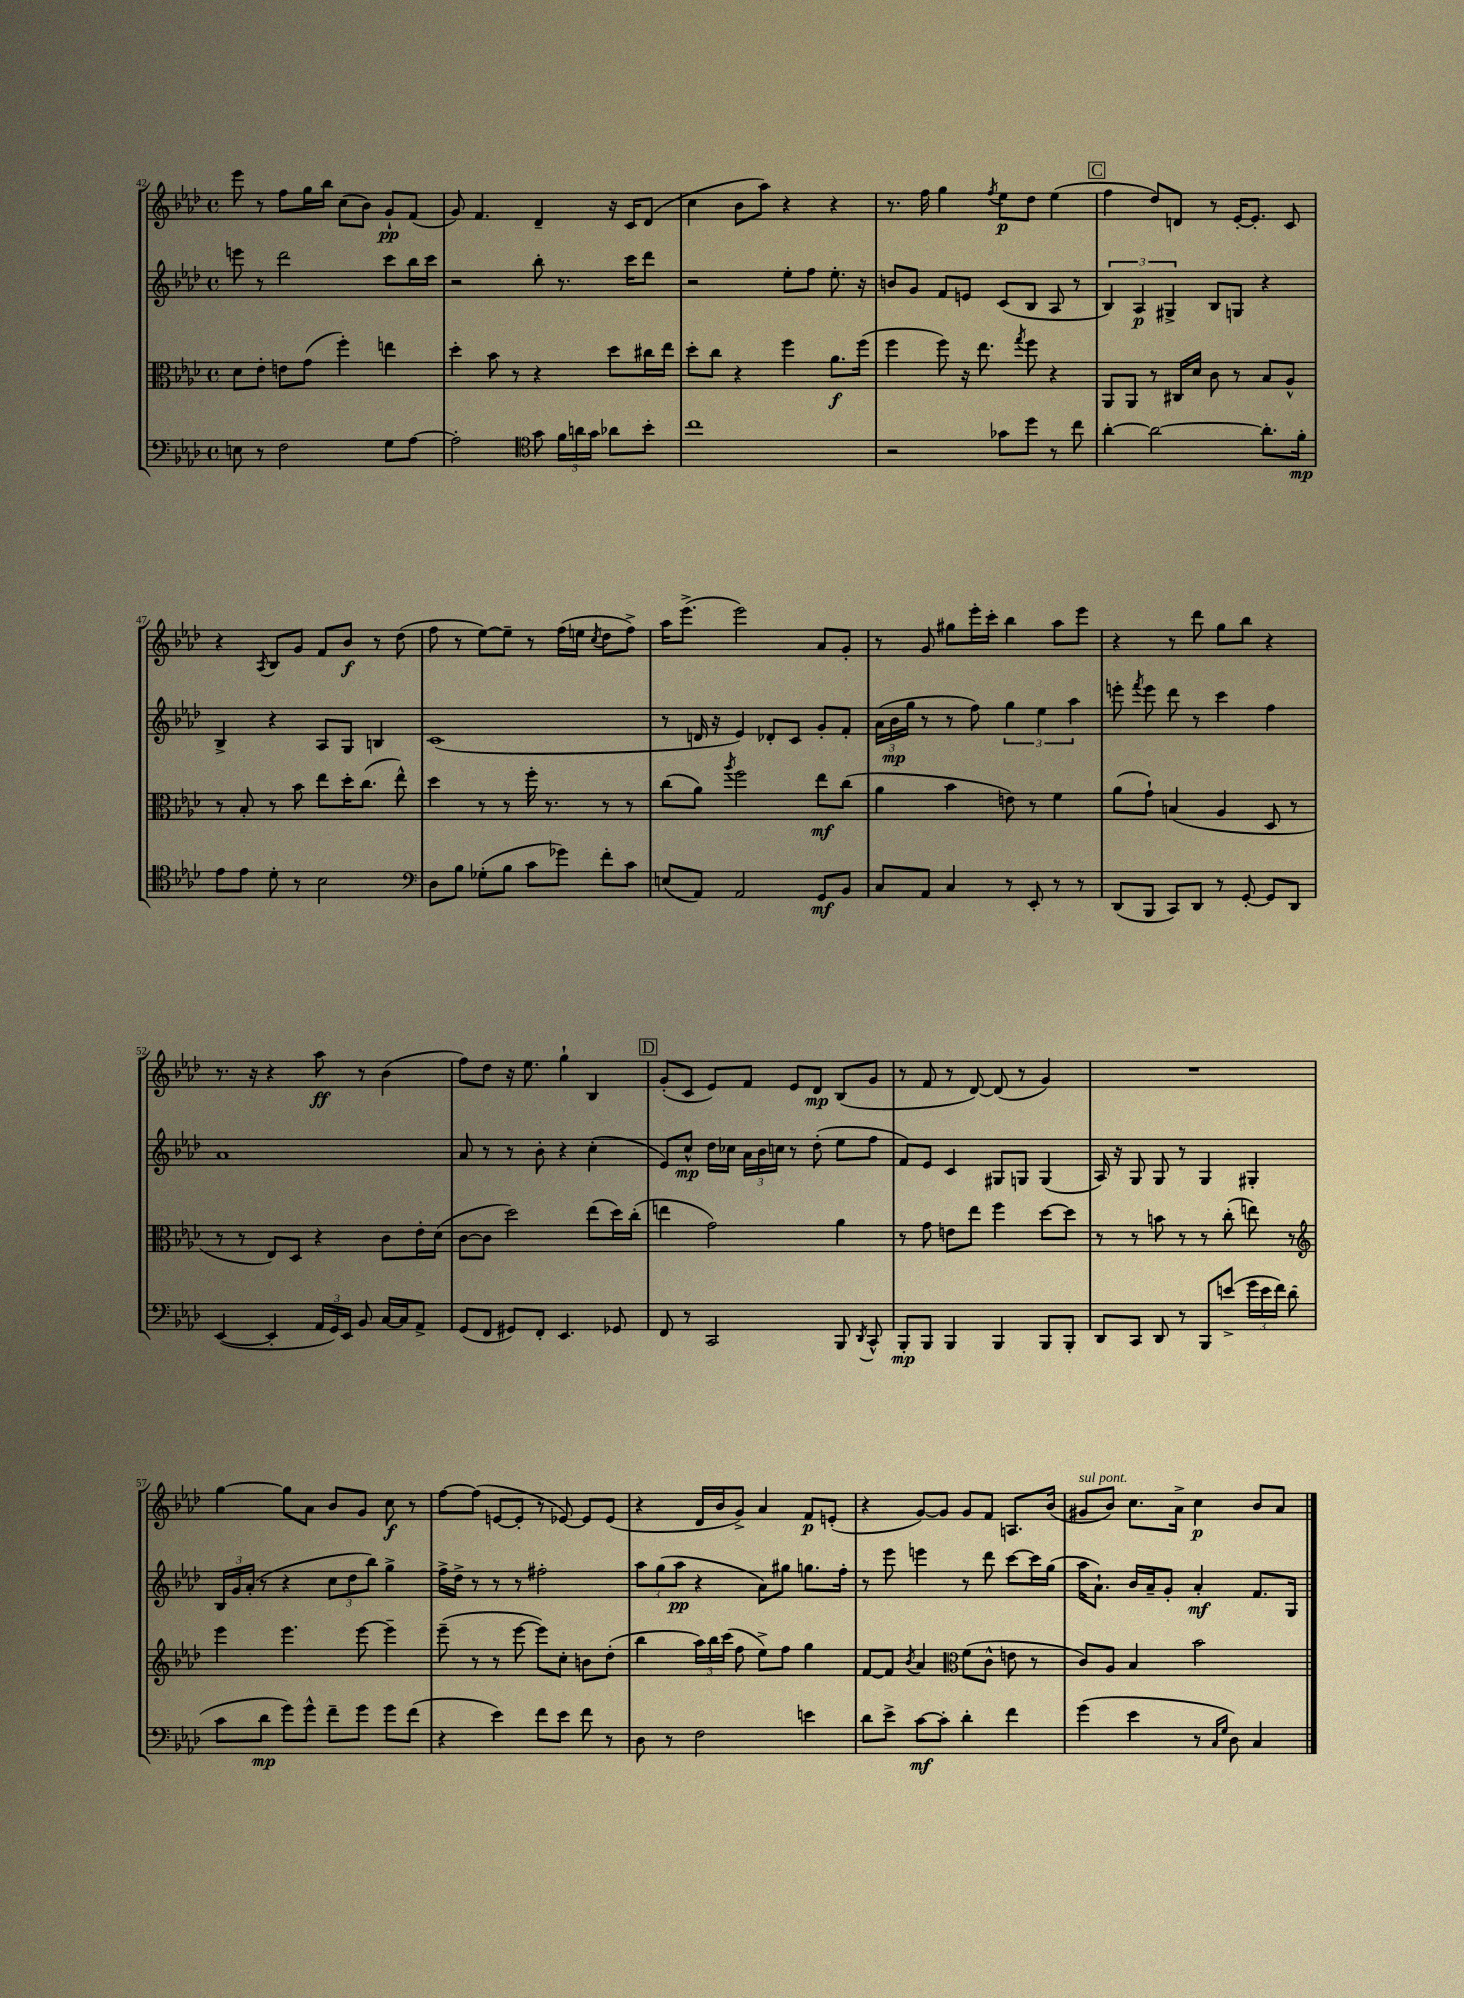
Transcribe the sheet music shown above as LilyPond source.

<<
\new StaffGroup <<
\new Staff = "s0" {
    \clef treble \key aes \major \defaultTimeSignature \time 4/4
    \autoBeamOff ees'''8 r8 f''8[ g''16 bes''16] c''8[( bes'8]) g'8[-!\pp f'8]( |
    g'8) f'4. des'4-- r16 c'16[ des'8]( |
    c''4 bes'8[ aes''8]) r4 r4 |
    r8. f''16 g''4 \acciaccatura { f''8 } ees''8[\p des''8] ees''4( |
    \mark \markup { \box "C" } f''4 des''8[) d'8] r8 ees'16[~-. ees'8.]-. c'8 |
    r4 \acciaccatura { aes8 } bes8[ g'8] f'8[ bes'8]\f r8 des''8( |
    f''8 r8 ees''8[~) ees''8]-- r8 f''16[( e''16] \acciaccatura { c''8 } des''8[ f''8]->) |
    aes''16[ ees'''8.]->( ees'''2) aes'8[ g'8]-. |
    r8 g'8 gis''8[ ees'''16-. c'''16]-. bes''4 aes''8[ ees'''8] |
    r4 r8 des'''8 g''8[ bes''8] r4 |
    r8. r16 r4 aes''8\ff r8 bes'4( |
    f''8[) des''8] r16 ees''8. g''4-! bes4 |
    \mark \markup { \box "D" } g'8[-.( c'8] ees'8[) f'8] ees'8[ des'8]\mp bes8[( g'8] |
    r8 f'8 r8 des'8~) des'8( r8 g'4) |
    R1 |
    g''4~ g''8[ aes'8] bes'8[ g'8] c''8\f r8 |
    f''8[~ f''8]( e'8[~ e'8]-. r8 ees'8~) ees'8[ ees'8]( |
    r4 des'16[ bes'16 g'8]->) aes'4 f'8[\p e'8]-.( |
    r4 g'8[~) g'8] g'8[ f'8] a8.[ bes'16]( |
    gis'8[^\markup { \italic "sul pont." } bes'8]) c''8.[ aes'16]-> c''4\p bes'8[ aes'8] \bar "|." |
}
\new Staff = "s1" {
    \clef treble \key aes \major \defaultTimeSignature \time 4/4
    \autoBeamOff e'''8 r8 des'''2 c'''8[ bes''16 c'''16] |
    r2 bes''8-. r8. c'''16[ des'''8] |
    r2 ees''8[-. f''8] ees''8.-. r16 |
    b'8[ g'8] f'8[ e'8] c'8[( bes8] aes8 r8 |
    \mark \markup { \box "C" } \tuplet 3/2 { bes4) aes4\p gis4-> } bes8[ g8] r4 |
    bes4-> r4 aes8[ g8] b4 |
    c'1( |
    r8 d'16 r16 ees'4) des'8[-. c'8] g'8[-. f'8]-. |
    \tuplet 3/2 { aes'16[( bes'16\mp g''16] } r8 r8 f''8) \tuplet 3/2 { g''4 ees''4 aes''4 } |
    e'''8-. \acciaccatura { f'''8 } e'''8 des'''8 r8 c'''4 f''4 |
    aes'1 |
    aes'8 r8 r8 bes'8-. r4 c''4-.( |
    \mark \markup { \box "D" } ees'8[) c''8]-^\mp des''16[ ces''16] \tuplet 3/2 { aes'16[ bes'16 c''16] } r8 des''8-.( ees''8[ f''8] |
    f'8[) ees'8] c'4 gis8[ g8] g4( |
    aes16) r16 g8 g8 r8 g4 gis4-. |
    \tuplet 3/2 { bes16[ g'16 aes'16]-.( } r8 r4 \tuplet 3/2 { c''8[ des''8 bes''8]) } g''4-> |
    f''16[-> des''16]-> r8 r8 r8 fis''2-. |
    \tuplet 3/2 { aes''8[ g''8( aes''8]\pp } r4 aes'8[) gis''8] g''8.[ f''16]-. |
    r8 ees'''8 e'''4 r8 des'''8 c'''8[~ c'''16 g''16]( |
    aes''16[ aes'8.]-!) bes'16[ aes'16-- g'8]-. aes'4-.\mf f'8.[ g16] \bar "|." |
}
\new Staff = "s2" {
    \clef alto \key aes \major \defaultTimeSignature \time 4/4
    \autoBeamOff des'8[ ees'8]-. e'8[ g'8]( f''4-.) e''4 |
    des''4-. bes'8 r8 r4 des''8[ cis''16 ees''16] |
    des''8[-. c''8] r4 f''4 aes'8.[\f f''16]( |
    f''4 f''8) r16 ees''8. \acciaccatura { g''8 } f''8 r4 |
    \mark \markup { \box "C" } aes,8[ aes,8] r8 cis16[ des'16] c'8 r8 bes8[ aes8]-^ |
    r8 bes8-. r8 bes'8 ees''8[ des''16-. c''8.]( ees''8-^) |
    des''4 r8 r8 f''16-. r8. r8 r8 |
    c''8[( aes'8]) \acciaccatura { aes''8 } f''2 ees''8[\mf c''8]( |
    aes'4 bes'4 e'8) r8 f'4 |
    aes'8[( g'8]-!) b4( aes4 des8 r8 |
    r8 r8 ees8[) des8] r4 c'8[ ees'16-. des'16]( |
    c'8[~ c'8] des''2) ees''8[( des''16) c''16]-.( |
    \mark \markup { \box "D" } e''4 g'2) aes'4 |
    r8 g'8 e'8[ ees''8] f''4 des''8[~ des''8] |
    r8 r8 b'8 r8 r8 c''8-.( e''8) r8 |
    \clef treble ees'''4 ees'''4. ees'''8~ ees'''4-- |
    ees'''8--( r8 r8 ees'''8~ ees'''8[) c''8]-. b'8[ des''8]-.( |
    bes''4 \tuplet 3/2 { aes''16[) bes''16 c'''16]( } f''8 ees''8[->) f''8] g''4 |
    f'8[~ f'8] \acciaccatura { bes'8 } aes'4 \clef alto f'8[( c'8]-^ e'8 r8 |
    c'8[) aes8] bes4 bes'2 \bar "|." |
}
\new Staff = "s3" {
    \clef bass \key aes \major \defaultTimeSignature \time 4/4
    \autoBeamOff e8 r8 f2 g8[ aes8]~ |
    aes2-. \clef tenor g'8 \tuplet 3/2 { f'16[ a'16 g'16] } aes'8[ bes'8]-. |
    c''1 |
    r2 ges'8[ des''8] r8 c''8 |
    \mark \markup { \box "C" } aes'4~-. aes'2~ aes'8.[-. f'16]-.\mp |
    ees'8[ ees'8] des'8-. r8 bes2 |
    \clef bass des8[ bes8] ges8[-.( bes8] c'8[ ges'8]) f'8[-. c'8] |
    e8[( aes,8]) aes,2 g,8[\mf bes,8] |
    c8[ aes,8] c4 r8 ees,8-. r8 r8 |
    des,8[( bes,,8] c,8[) des,8] r8 g,8~-. g,8[ des,8] |
    ees,4~( ees,4-. \tuplet 3/2 { aes,16[ g,16) ees,16] } bes,8 c16[~ c16 aes,8]-> |
    g,8[( f,8] gis,8[) f,8]-. ees,4. ges,8 |
    \mark \markup { \box "D" } f,8 r8 c,2 bes,,8 \acciaccatura { des,8 } c,8-^ |
    bes,,8[-.\mp bes,,8] bes,,4 bes,,4 bes,,8[ bes,,8]-. |
    des,8[ c,8] des,8 r8 bes,,8[ e'8]->( \tuplet 3/2 { g'16[ e'16 f'16]) } des'8( |
    c'8[ des'8]\mp g'8[) g'8]-^ f'8[-- g'8] g'8[ f'8]( |
    r4 ees'4) f'8[ ees'8] f'8 r8 |
    des8 r8 f2 e'4 |
    des'8[ ees'8]-> c'8[~\mf c'8]-. des'4-. f'4 |
    g'4( ees'4 r8 \grace { c16[ g16] } des8) c4 \bar "|." |
}
>>
>>
\layout { \context { \Score currentBarNumber = #42 } }
